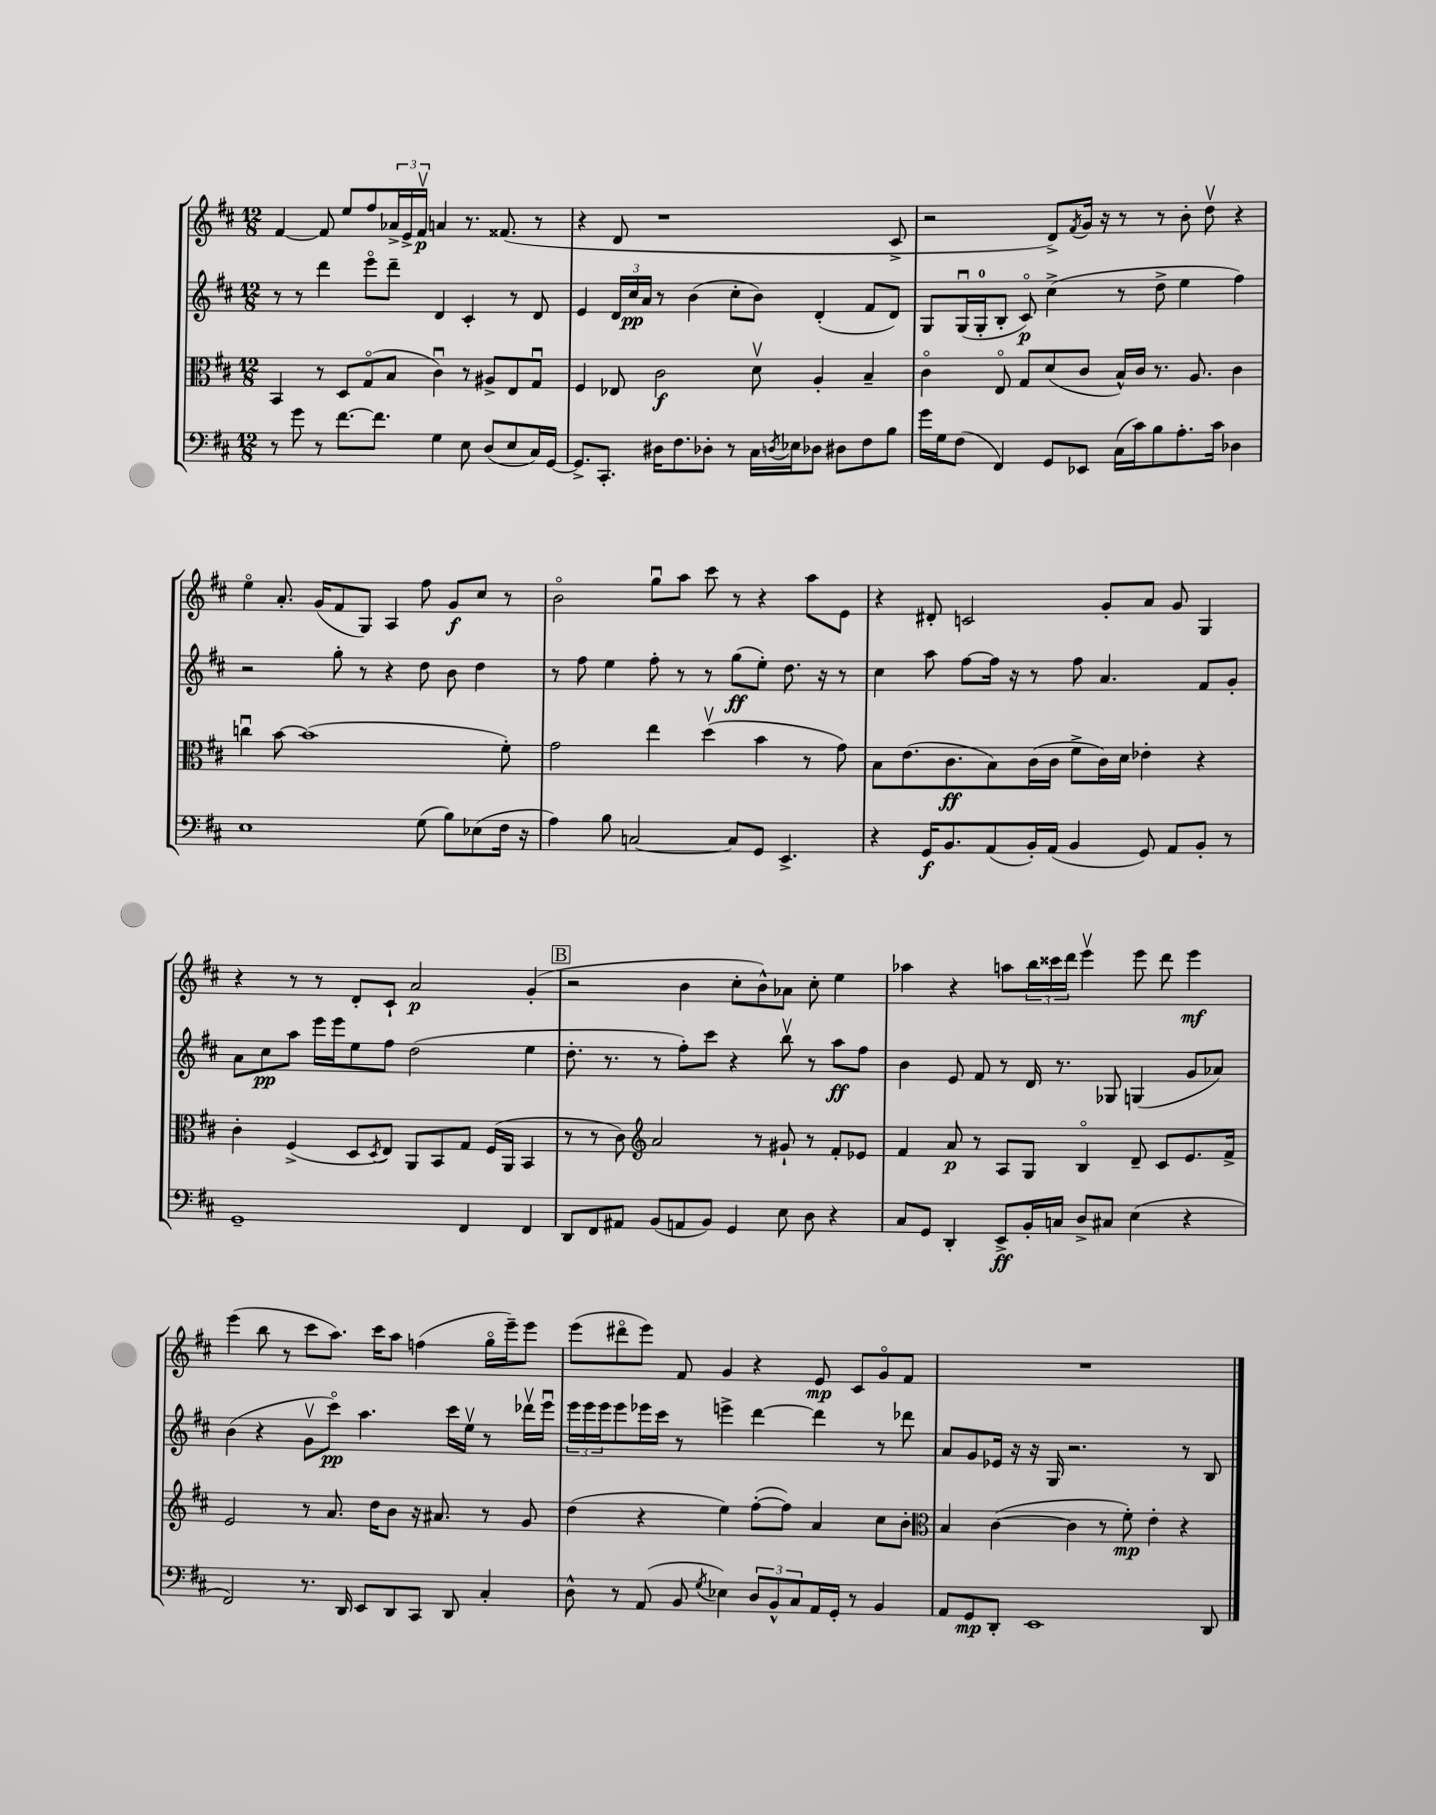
<<
\new StaffGroup <<
\new Staff = "s0" {
    \clef treble \key d \major \numericTimeSignature \time 12/8
    fis'4~ fis'8 e''8 fis''8 \tuplet 3/2 { aes'16-> e'16-> fis'16\upbow\p } a'4 r8. fisis'8.( r8 |
    r4 d'8 r1 cis'8-> |
    r2 d'8->) \acciaccatura { fis'8 } g'16 r16 r8 r8 b'8-. d''8\upbow r4 |
    e''4\flageolet a'8.-. g'16( fis'8 g8) a4 fis''8 g'8\f cis''8 r8 |
    b'2\flageolet g''8\downbow a''8 cis'''8 r8 r4 a''8 e'8 |
    r4 dis'8-. c'2 g'8-. a'8 g'8 g4 |
    r4 r8 r8 d'8-. cis'8-! a'2\p g'4-.( |
    \mark \markup { \box "B" } r2 b'4 cis''8-. b'8-^) aes'8 cis''8-. e''4 |
    aes''4 r4 a''8 \tuplet 3/2 { b''16 cisis'''16 d'''16 } e'''4\upbow e'''8 d'''8 e'''4\mf |
    e'''4( b''8 r8 cis'''8 a''8.) cis'''16 a''8 f''4( g''16\flageolet e'''16--) e'''8 |
    e'''8( dis'''8\flageolet e'''8) fis'8 g'4 r4 e'8\mp cis'8 g'8\flageolet fis'8 |
    R1. \bar "|." |
}
\new Staff = "s1" {
    \clef treble \key d \major \numericTimeSignature \time 12/8
    r8 r8 d'''4 e'''8\flageolet d'''8-- d'4 cis'4-. r8 d'8 |
    e'4 \tuplet 3/2 { d'16 cis''16\pp a'16 } r8 b'4( cis''8-. b'8) d'4-.( fis'8 d'8) |
    g8 g16\downbow( g16-0-. b8-. cis'8\flageolet\p) cis''4->( r8 d''8-> e''4 fis''4) |
    r2 g''8-. r8 r4 d''8 b'8 d''4 |
    r8 fis''8 e''4 fis''8-. r8 r8 g''8\ff( e''8-.) d''8. r16 r8 |
    cis''4 a''8 fis''8~ fis''16 r16 r8 fis''8 a'4. fis'8 g'8-. |
    a'8 cis''8\pp a''8 e'''16 e'''16 e''8 fis''8 d''2( e''4 |
    \mark \markup { \box "B" } d''8.-. r8. r8 fis''8-.) cis'''8 r4 b''8\upbow r8 a''8\ff fis''8 |
    b'4 e'8 fis'8 r8 d'16 r8. ges8 g4( g'8 aes'8) |
    b'4( r4 g'8\upbow cis'''8\flageolet\pp) a''4. cis'''16 e''16\upbow r8 des'''16\upbow e'''16\downbow |
    \tuplet 3/2 { e'''16 e'''16 e'''16 } e'''8 ees'''16 cis'''16 r8 e'''4-> d'''4~ d'''4 r8 des'''8 |
    a'8 g'8 ees'16 r16 r16 g16 r2. r8 b8 \bar "|." |
}
\new Staff = "s2" {
    \clef alto \key d \major \numericTimeSignature \time 12/8
    b,4 r8 d8 g8\flageolet( b8 cis'4\downbow) r8 ais8-> e8 g8\downbow |
    fis4 ees8 cis'2\f d'8\upbow a4-. b4-- |
    cis'4\flageolet e8\flageolet g8 d'8( cis'8 b16-^) cis'16 r8. a8. cis'4 |
    c''4\downbow b'8~ b'1( fis'8-.) |
    g'2 e''4 d''4\upbow( b'4 r8 g'8) |
    b8 e'8.( cis'8.\ff b8) cis'16( cis'16 fis'8-> cis'16) d'16 ees'4-. r4 |
    cis'4-. fis4->( d8 \acciaccatura { d8 } e8) a,8 b,8 g8 fis16( a,16 b,4 |
    \mark \markup { \box "B" } r8 r8 cis'8) \clef treble a'2 r8 gis'8-! r8 fis'8-. ees'8 |
    fis'4 a'8\p r8 a8 g8 b4\flageolet d'8-- cis'8 e'8. fis'16-> |
    e'2 r8 a'8. d''16 b'8 r16 ais'8. r8 g'8 |
    d''4( r4 e''4) fis''8~-.( fis''8) a'4 cis''8 b'8-. |
    \clef alto b4 cis'4~( cis'4 r8 fis'8-.\mp) e'4-. r4 \bar "|." |
}
\new Staff = "s3" {
    \clef bass \key d \major \numericTimeSignature \time 12/8
    r8 g'8 r8 fis'8.~ fis'8. g4 e8 d8( e8 cis16) g,16~ |
    g,8.-> cis,8.-. dis16 fis8. des8-. r8 cis16 \acciaccatura { d8 } ees16 des8 dis8 fis8 b8 |
    g'16 g16 fis8( fis,4) g,8 ees,8 cis16( cis'16) b8 a8.-. cis'16 des4 |
    e1 g8( b8) ees8( fis16 r16 |
    a4) b8 c2~ c8 g,8 e,4.-> |
    r4 g,16\f b,8. a,8( b,16-.) a,16( b,4 g,8) a,8 b,8-. r8 |
    g,1-- fis,4 fis,4 |
    \mark \markup { \box "B" } d,8 fis,8 ais,8 b,8( a,8 b,8) g,4 e8 d8 r4 |
    cis8 g,8 d,4-. e,8->\ff b,16-. c16 d8-> cis8 e4( r4 |
    fis,2) r8. d,16 e,8 d,8 cis,8 d,8 cis4-. |
    d8-^ r8 a,8( b,8 \acciaccatura { g8 } ees4) \tuplet 3/2 { d8 b,8-^ cis8 } a,16 g,16-. r8 b,4 |
    a,8 g,8\mp d,8-. e,1 d,8 \bar "|." |
}
>>
>>
\layout { \context { \Score \remove "Bar_number_engraver" } }
